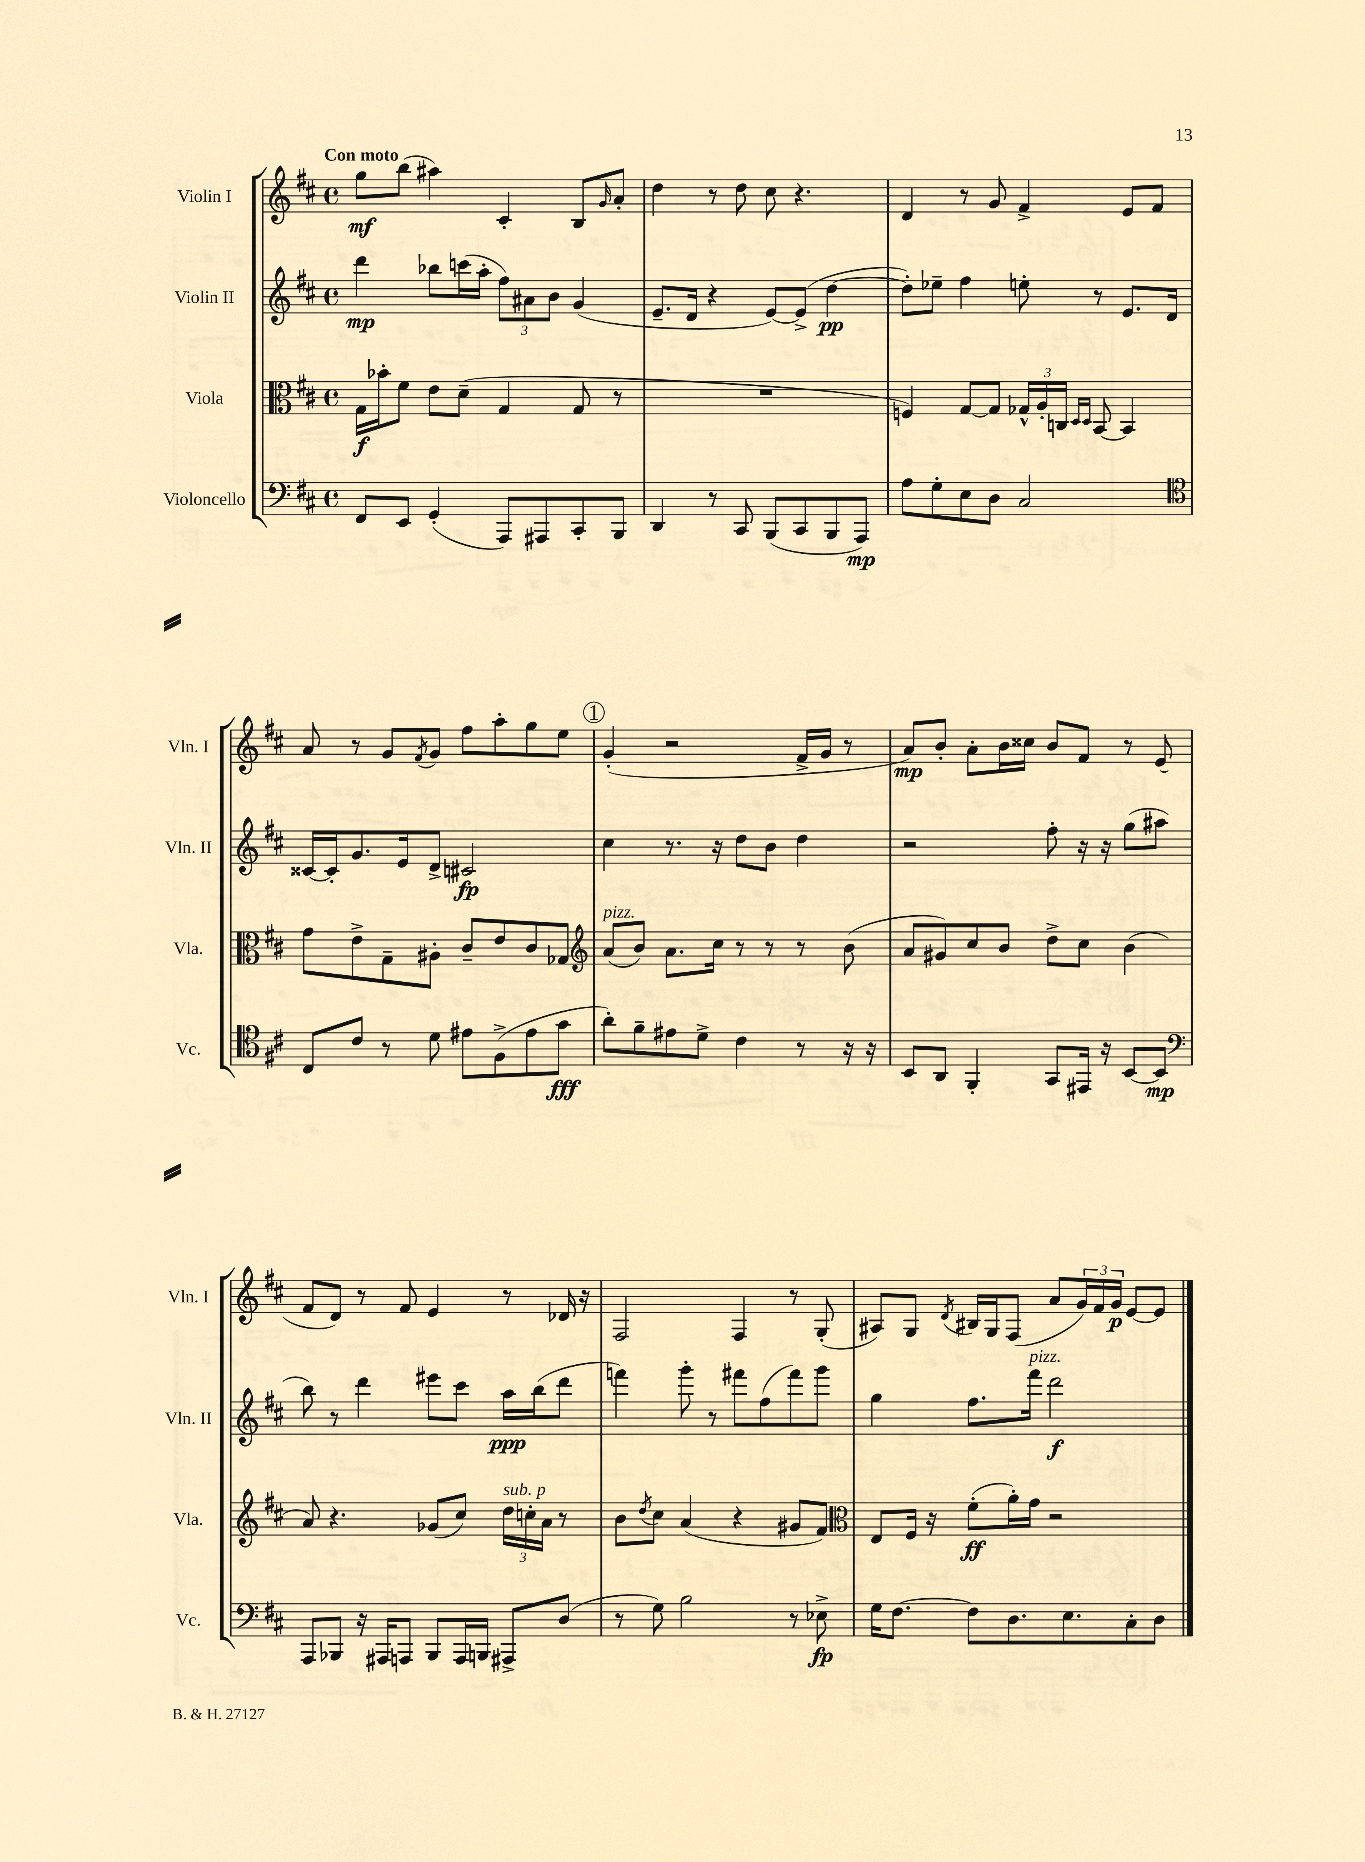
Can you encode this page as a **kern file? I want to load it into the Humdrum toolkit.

**kern	**dynam	**kern	**dynam	**kern	**dynam	**kern	**dynam
*part4	*part4	*part3	*part3	*part2	*part2	*part1	*part1
*staff4	*staff4	*staff3	*staff3	*staff2	*staff2	*staff1	*staff1
*I"Violoncello	*	*I"Viola	*	*I"Violin II	*	*I"Violin I	*
*I'Vc.	*	*I'Vla.	*	*I'Vln. II	*	*I'Vln. I	*
*clefF4	*	*clefC3	*	*clefG2	*	*clefG2	*
*k[f#c#]	*	*k[f#c#]	*	*k[f#c#]	*	*k[f#c#]	*
*M4/4	*	*M4/4	*	*M4/4	*	*M4/4	*
*met(c)	*	*met(c)	*	*met(c)	*	*met(c)	*
=1	=1	=1	=1	=1	=1	=1	=1
!	!	!	!	!	!	!LO:TX:a:B:t=Con moto	!
8FF#/L	.	16G\LL	f	4ddd\	mp	8gg\L	mf
.	.	16b-X'\J	.	.	.	.	.
8EE/J	.	8f#\J	.	.	.	(8bb\J	.
(4GG'/	.	8e\L	.	8bb-X\L	.	4aa#X\)	.
.	.	(8d~\J	.	(16cccn\L	.	.	.
.	.	.	.	16aa'\JJ	.	.	.
8AAA/L)	.	4G/	.	12ff#\L)	.	4c#'/	.
.	.	.	.	12a#X\	.	.	.
8AAA#X/	.	.	.	.	.	.	.
.	.	.	.	12b\J	.	.	.
8CC#'/	.	8G/	.	(4g/	.	8B/L	.
.	.	.	.	.	.	16qqg/	.
8BBB/J	.	8r	.	.	.	8a'/J	.
=2	=2	=2	=2	=2	=2	=2	=2
4DD/	.	1r	.	8.e~/L	.	4dd\	.
.	.	.	.	16d/Jk	.	.	.
8r	.	.	.	4r	.	8r	.
8CC#/	.	.	.	.	.	8dd\	.
(8BBB/L	.	.	.	[8e/L)	.	8cc#\	.
8CC#/	.	.	.	(8e^/J]	.	4.r	.
8BBB/	.	.	.	[4dd\	pp	.	.
8AAA/J)	mp	.	.	.	.	.	.
=3	=3	=3	=3	=3	=3	=3	=3
8A\L	.	4Fn/)	.	8dd'\L])	.	4d/	.
8G'\	.	.	.	8ee-X~\J	.	.	.
8E\	.	[8G/L	.	4ff#\	.	8r	.
8D\J	.	8G/J]	.	.	.	8g/	.
2C#/	.	24G-X^^/LL	.	8een'\	.	4f#^/	.
.	.	24A'/	.	.	.	.	.
.	.	24Cn/JJ	.	.	.	.	.
.	.	16qqD/LL	.	.	.	.	.
.	.	16qqD/JJ	.	.	.	.	.
.	.	[8BB/	.	8r	.	.	.
.	.	4BB/]	.	8.e/L	.	8e/L	.
.	.	.	.	.	.	8f#/J	.
.	.	.	.	16d/Jk	.	.	.
!!LO:LB:g=z
=4	=4	=4	=4	=4	=4	=4	=4
*clefC4	*	*	*	*	*	*	*
8C#/L	.	8g\L	.	[16c##X/LL	.	8a/	.
.	.	.	.	16c##'/J]	.	.	.
8c#/J	.	8e^\	.	8.g/	.	8r	.
8r	.	8G~\	.	.	.	8g/L	.
.	.	.	.	16e/k	.	.	.
.	.	.	.	.	.	8qf#/	.
8d\	.	8A#X'\J	.	8d^/J	.	8g/J	.
8e#X\L	.	8c#~/L	.	2c#X/	fp	8ff#\L	.
(8F#^\	.	8e/	.	.	.	8aa'\	.
8e#\	.	8c#/	.	.	.	8gg\	.
8g\J	fff	8G-X/J	.	.	.	8ee\J	.
!!LO:REH:place=s1:t=1
=5	=5	=5	=5	=5	=5	=5	=5
*	*	*clefG2	*	*	*	*	*
!	!	!LO:TX:a:i:t=pizz.	!	!	!	!	!
8a'\L)	.	(8a/L	.	4cc#\	.	(4g'/	.
8f#~\	.	8b/J)	.	.	.	.	.
8e#X\	.	8.a\L	.	8.r	.	2r	.
8d^\J	.	.	.	.	.	.	.
.	.	16cc#\Jk	.	16r	.	.	.
4c#\	.	8r	.	8dd\L	.	.	.
.	.	8r	.	8b\J	.	.	.
8r	.	8r	.	4dd\	.	16f#^/LL	.
.	.	.	.	.	.	16g/JJ	.
16r	.	(8b\	.	.	.	8r	.
16r	.	.	.	.	.	.	.
=6	=6	=6	=6	=6	=6	=6	=6
8BB/L	.	8a/L	.	2r	.	8a/L)	mp
8AA/J	.	8g#X/)	.	.	.	8b'/J	.
4FF#'/	.	8cc#/	.	.	.	8a'\L	.
.	.	8b/J	.	.	.	16b\L	.
.	.	.	.	.	.	16cc##X\JJ	.
8GG/L	.	8dd^\L	.	8ff#'\	.	8b/L	.
16EE#X/Jk	.	8cc#\J	.	16r	.	8f#/J	.
16r	.	.	.	16r	.	.	.
[8BB/L	.	(4b\	.	(8gg\L	.	8r	.
8BB/J]	mp	.	.	8aa#X\J	.	(8e/	.
!!LO:LB:g=z
=7	=7	=7	=7	=7	=7	=7	=7
*clefF4	*	*	*	*	*	*	*
8AAA/L	.	8a/)	.	8bb\)	.	8f#/L	.
8BBB-X/J	.	4.r	.	8r	.	8d/J)	.
16r	.	.	.	4ddd\	.	8r	.
16AAA#X/KL	.	.	.	.	.	.	.
8AAAn/J	.	.	.	.	.	8f#/	.
8BBB-/L	.	(8g-X/L	.	8eee#X\L	.	4e/	.
16AAA/L	.	8cc#/J)	.	8ccc#\J	.	.	.
16BBBn/JJ	.	.	.	.	.	.	.
!	!	!LO:TX:a:i:t=sub. p	!	!	!	!	!
8AAA#X^/L	.	24dd\LL	.	16aa\LL	ppp	8r	.
.	.	24ccn'\	.	.	.	.	.
.	.	.	.	(16bb\J	.	.	.
.	.	24a\JJ	.	.	.	.	.
(8D/J	.	8r	.	8ddd\J	.	16d-X/	.
.	.	.	.	.	.	16r	.
=8	=8	=8	=8	=8	=8	=8	=8
8r	.	8b\L	.	4fffn\)	.	2F#/	.
.	.	8qdd/	.	.	.	.	.
8G\)	.	8cc#\J	.	.	.	.	.
2B\	.	(4a/	.	8ggg'\	.	.	.
.	.	.	.	8r	.	.	.
.	.	4r	.	8fff#X\L	.	4F#/	.
.	.	.	.	(8ff#\	.	.	.
8r	.	8g#X/L	.	8fff#\)	.	8r	.
8E-X^\	fp	8f#/J)	.	8ggg\J	.	(8G'/	.
=9	=9	=9	=9	=9	=9	=9	=9
*	*	*clefC3	*	*	*	*	*
16G\KL	.	8E/L	.	4gg\	.	8A#X/L)	.
[8.F#\J	.	.	.	.	.	.	.
.	.	16F#/Jk	.	.	.	8G/J	.
.	.	16r	.	.	.	.	.
.	.	.	.	.	.	8qd/	.
8F#\L]	.	(8f#'\L	ff	8.ff#\L	.	16B#X/LL	.
.	.	.	.	.	.	16G/J	.
8.D\	.	16a'\L)	.	.	.	(8F#/J	.
!	!	!	!	!LO:TX:a:i:t=pizz.	!	!	!
.	.	16g\JJ	.	16fff#\Jk	.	.	.
.	.	2r	.	2ddd\	f	8a/L	.
8.E\	.	.	.	.	.	.	.
.	.	.	.	.	.	24g/L)	.
.	.	.	.	.	.	24f#/	.
.	.	.	.	.	.	24g/JJ	p
8C#'\	.	.	.	.	.	[8e/L	.
8D\J	.	.	.	.	.	8e/J]	.
==	==	==	==	==	==	==	==
*-	*-	*-	*-	*-	*-	*-	*-
